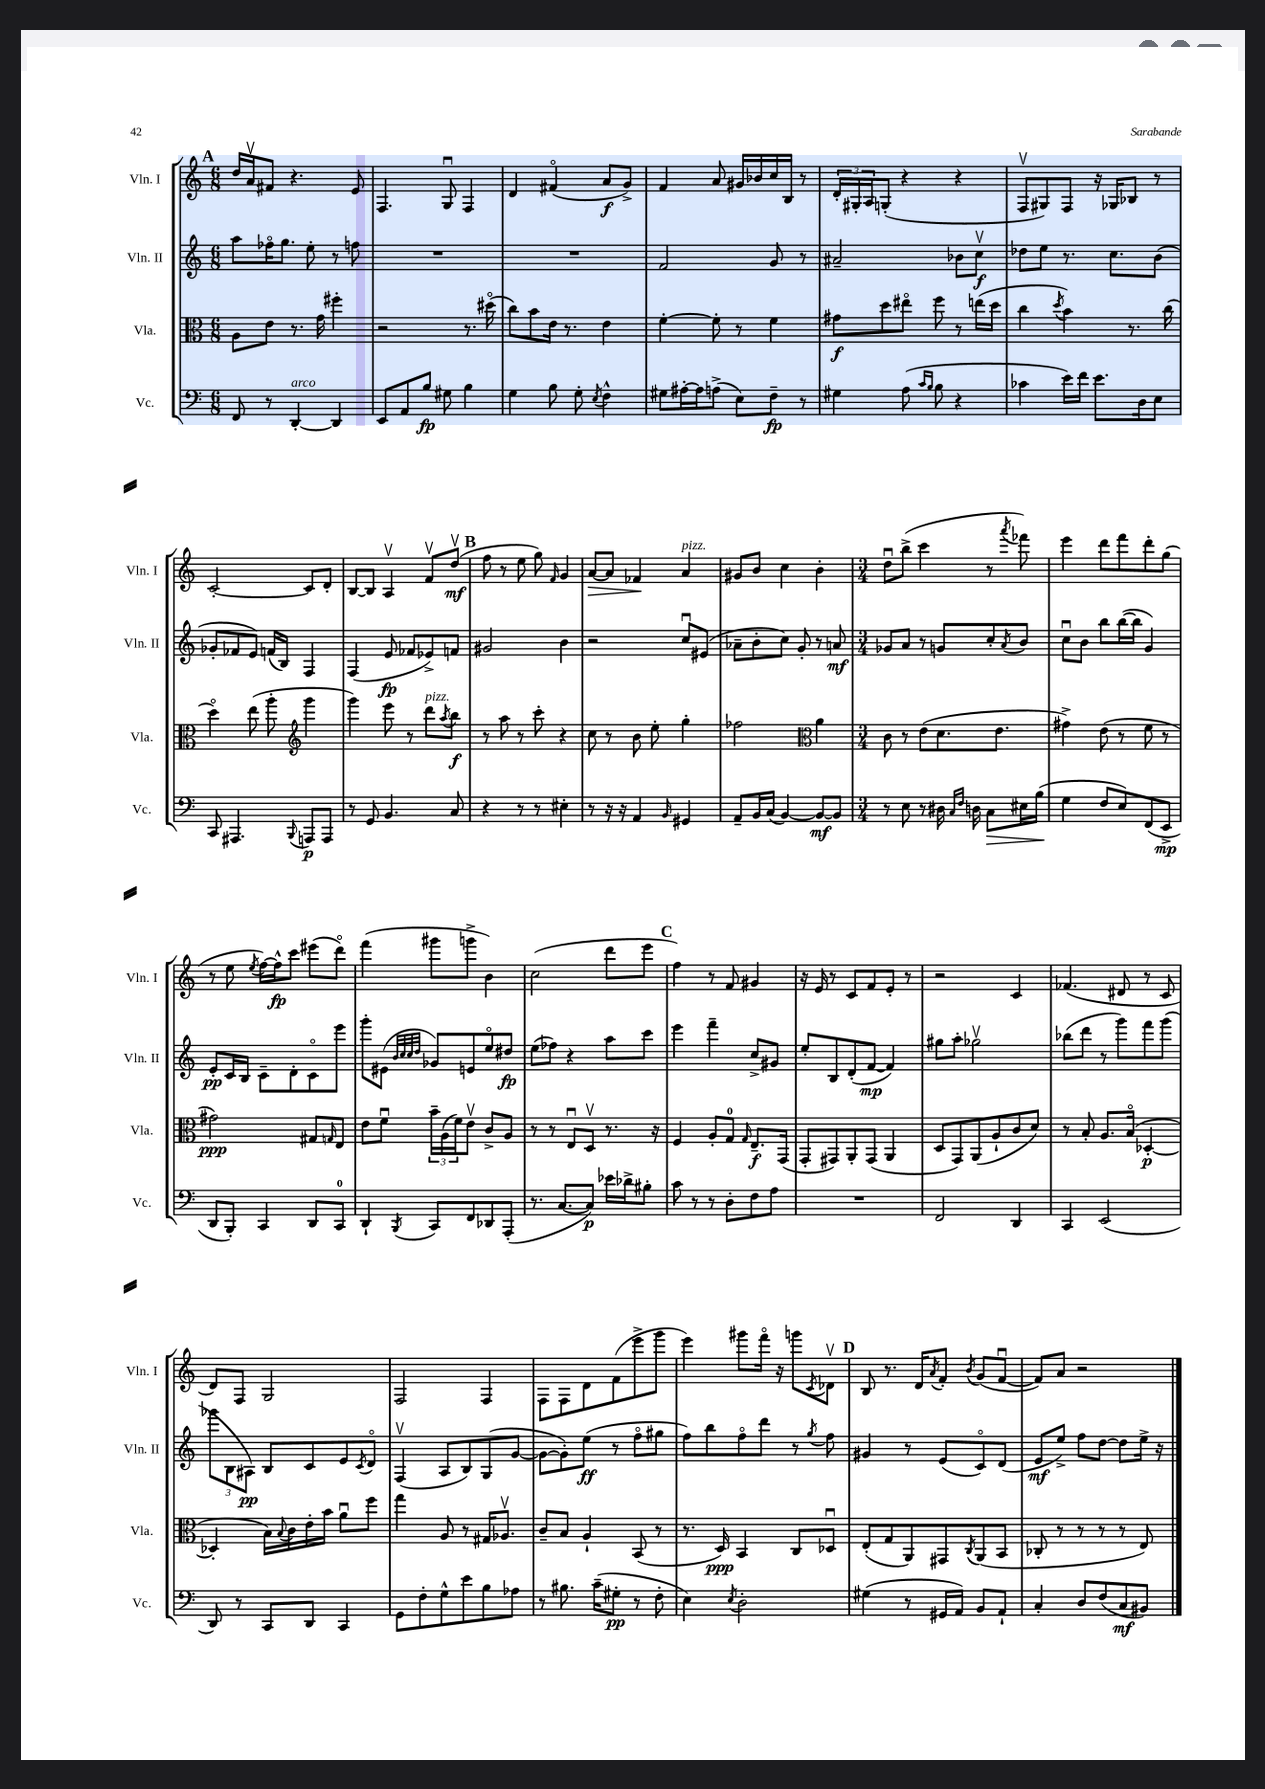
<<
\new StaffGroup <<
\new Staff = "s0" \with { instrumentName = "Vln. I" shortInstrumentName = "Vln. I" } {
    \clef treble \key c \major \numericTimeSignature \time 6/8
    \mark \markup { \bold "A" } d''16 a'16\upbow fis'8 r4. e'8 |
    f4. g8\downbow f4 |
    d'4 fis'4\flageolet( a'8\f g'8->) |
    f'4 a'8 gis'16 bes'16 c''16 b16 r8 |
    \tuplet 3/2 { d'16-. gis16-. a16 } g8-.( r4 r4 |
    f8\upbow gis8) f8 r16 ges16 bes8 r8 |
    c'2~-. c'8 d'8-. |
    b8~ b8 a4\upbow f'8\upbow d''8\upbow\mf( |
    \mark \markup { \bold "B" } f''8 r8 e''8 g''8) \grace { f'16 } g'4 |
    a'8~\> a'8 fes'4\! a'4^\markup { \italic "pizz." } |
    gis'8 b'8 c''4 b'4-. |
    \numericTimeSignature \time 3/4 d''8\downbow b''8->( c'''4 r8 \acciaccatura { a'''8 } fes'''8) |
    e'''4 d'''8 f'''8 d'''8-. g''8( |
    r8 e''8 \acciaccatura { e''8 } f''16~) f''16-^\fp c'''8 eis'''8( d'''8\flageolet) |
    f'''4( gis'''8 g'''8-> b'4) |
    c''2( d'''8 e'''8 |
    \mark \markup { \bold "C" } f''4) r8 f'8 gis'4 |
    r16 e'16 r8 c'8 f'8 e'8-. r8 |
    r2 c'4 |
    fes'4.( dis'8 r8 c'8 |
    d'8) f8 g2 |
    f2 f4 |
    f8 f8 d'8 f'8( e'''8-> g'''8 |
    e'''4) gis'''8 f'''16\flageolet r16 g'''8 \acciaccatura { c'8 } des'8\upbow |
    \mark \markup { \bold "D" } b8 r8. d'16 \acciaccatura { a'8 } f'8-. \acciaccatura { b'8 } g'8( f'8~\downbow |
    f'8) a'8 r2 \bar "|." |
}
\new Staff = "s1" \with { instrumentName = "Vln. II" shortInstrumentName = "Vln. II" } {
    \clef treble \key c \major \numericTimeSignature \time 6/8
    \mark \markup { \bold "A" } a''8 fes''16\flageolet g''8. e''8-. r8 f''8 |
    R2. |
    R2. |
    f'2 g'8 r8 |
    ais'2-- bes'8 c''8\upbow\f |
    des''8 e''8 r8. c''8. b'8( |
    ges'8-. fes'8 e'8) f'16( b16) f4 |
    f4( e'8\fp fes'8 ees'8->) f'8 |
    \mark \markup { \bold "B" } gis'2 b'4 |
    r2 c''8\downbow eis'8( |
    aes'8-- b'8-. c''8) g'8-. r8 a'8\mf |
    \numericTimeSignature \time 3/4 ges'8 a'8 r8 g'8 c''8-. \acciaccatura { a'8 } b'8 |
    c''8\downbow b'8 b''8 b''16~( b''16 g'4) |
    e'8-.\pp c'16 b16 c'8-- d'8-. c'8\flageolet e'''8 |
    g'''8-. eis'8( \grace { b'32 c''32 c''32 d''32 } ges'8) e'8 e''8\flageolet dis''8\fp |
    e''8( fes''8) r4 a''8 c'''8 |
    \mark \markup { \bold "C" } e'''4 f'''4-- c''8-> gis'8 |
    e''8-. b8 d'8-.( f'8~\mp f'4) |
    gis''8 a''8-. ges''2\upbow |
    bes''8( d'''8 r8 g'''8) f'''8 g'''8( |
    \tuplet 3/2 { ges'''8 b8 ais8\pp) } b8 c'8 e'8 \acciaccatura { c'8 } d'8\flageolet |
    f4\upbow( a8 b8) g8( g'8~ |
    g'8~ g'8-.) e''8\ff( r8 f''8\flageolet gis''8 |
    f''8) b''8 f''8\flageolet d'''8 r8 \acciaccatura { g''8 } f''8 |
    \mark \markup { \bold "D" } gis'4 r8 e'8( c'8\flageolet) d'8( |
    e'8\mf e''8->) f''8 d''8~ d''8 e''16-> r16 \bar "|." |
}
\new Staff = "s2" \with { instrumentName = "Vla." shortInstrumentName = "Vla." } {
    \clef alto \key c \major \numericTimeSignature \time 6/8
    \mark \markup { \bold "A" } a8 e'8 r8. g'16 fis''4-. |
    r2 r8. dis''16\flageolet( |
    c''8) b'8 e'16 r8. e'4 |
    f'4~-. f'8-. r8 f'4 |
    gis'8\f d''8 eis''8\flageolet f''8 r8 e''16( d''16 |
    c''4 \acciaccatura { d''8 } b'4) r8. c''16( |
    d''4\flageolet) e''8( a''8-. \clef treble g'''4 |
    g'''4) e'''8 r8 d'''8^\markup { \italic "pizz." } \acciaccatura { a''8 } b''8\f |
    \mark \markup { \bold "B" } r8 a''8 r8 c'''8-. r4 |
    c''8 r8 b'8 e''8-. g''4-. |
    fes''2 \clef alto a'4 |
    \numericTimeSignature \time 3/4 c'8 r8 e'8( d'8. e'8. |
    gis'4->) e'8( r8 f'8 r8 |
    gis'2\ppp) gis8 \grace { g16 } e8 |
    e'8 f'8\downbow \tuplet 3/2 { b'16-- a16( f'16) } e'8\upbow c'8-> a8 |
    r8 r8 e8\downbow d8\upbow r8. r16 |
    \mark \markup { \bold "C" } f4 a8-. g8-0 \grace { g16 } e8.--\f g,16( |
    g,8-. gis,8) a,8-. gis,8( a,4 |
    d8 g,8) a,8( a8-! c'8 d'8) |
    r8 b8-. a8. b16\flageolet( des4~-.\p |
    des4-. b16) \appoggiatura { b8 } c'16 e'16-. b'16 a'8\downbow f''8 |
    g''4 a8 r8 gis16 aes8.\upbow |
    c'8-- b8 a4-! b,8( r8 |
    r8. d16\ppp) b,4 c8 des8\downbow |
    \mark \markup { \bold "D" } e8-.( g8 a,8) gis,8 \acciaccatura { c8 } a,8( b,8 |
    ces8-. r8 r8 r8 r8 e8) \bar "|." |
}
\new Staff = "s3" \with { instrumentName = "Vc." shortInstrumentName = "Vc." } {
    \clef bass \key c \major \numericTimeSignature \time 6/8
    \mark \markup { \bold "A" } f,8 r8 d,4~-.^\markup { \italic "arco" } d,4 |
    e,8 a,8 b8\fp gis8 b4 |
    g4 b8 g8-. \acciaccatura { e8 } f4-^ |
    gis8 ais16~-. ais16 a8->( e8) f8--\fp r8 |
    gis4 a8( \grace { c'16 b16 } b8 r4 |
    ces'4 e'16) f'16 e'8. d16 e8 |
    c,8 ais,,4. \appoggiatura { b,,8 } a,,8\p a,,8 |
    r8 g,8 b,4. c8 |
    \mark \markup { \bold "B" } r4 r8 r8 eis4-. |
    r8 r16 r16 a,4 \grace { b,16 } gis,4 |
    a,8-- b,16 c16( b,4~) b,8~\mf b,8 |
    \numericTimeSignature \time 3/4 r8 e8 r8 dis16 \grace { c16 f16 } d16 c8\> eis16 b16( |
    g4\! f8 e8) f,8( e,8->\mp |
    d,8 b,,8-.) c,4 d,8 c,8-0 |
    d,4-! \acciaccatura { b,,8 } c,8 f,8 des,8 a,,8-.( |
    r8. c8.~ c8\p) ees'16 des'16-> bis8-. |
    \mark \markup { \bold "C" } c'8 r8 r8 d8-. f8 a8 |
    R2. |
    f,2 d,4 |
    c,4 e,2( |
    d,8) r8 c,8 d,8 c,4 |
    g,8 f8-. g8-^ e'8 b8 aes8 |
    r8 bis8. c'16--( gis8-.\pp r8 f8-. |
    e4) \acciaccatura { e8 } d2-. |
    \mark \markup { \bold "D" } gis4( r8 gis,16 a,16) b,8 a,8-! |
    c4-. d8 f8( c8\mf bis,8) \bar "|." |
}
>>
>>
\layout { \context { \Score \remove "Bar_number_engraver" } }
